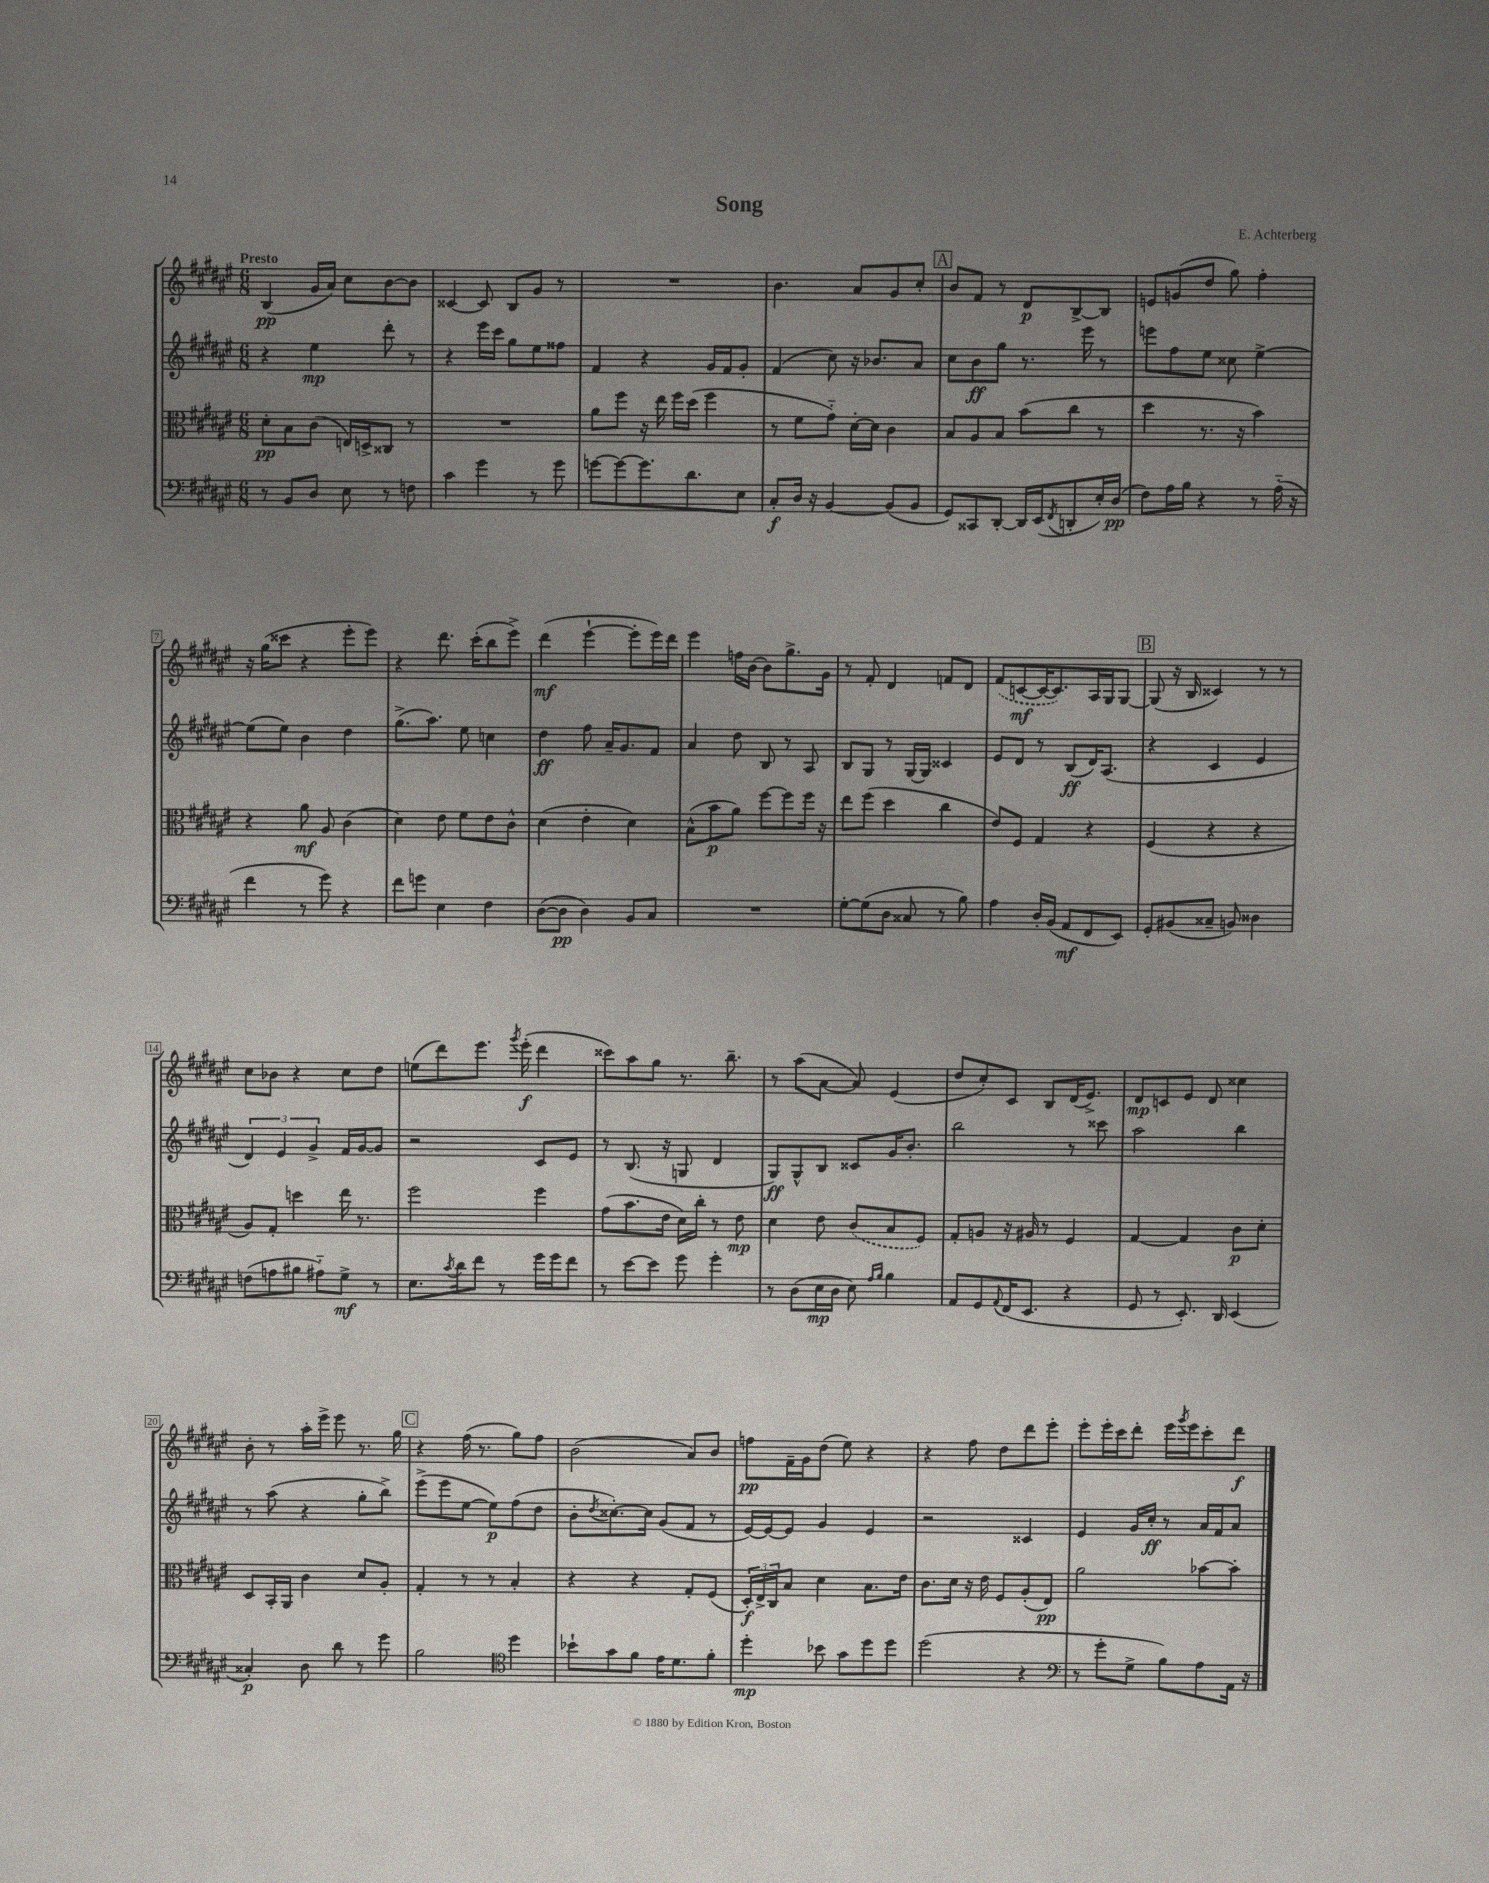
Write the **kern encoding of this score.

**kern	**dynam	**kern	**dynam	**kern	**dynam	**kern	**dynam
*part4	*part4	*part3	*part3	*part2	*part2	*part1	*part1
*staff4	*staff4	*staff3	*staff3	*staff2	*staff2	*staff1	*staff1
*clefF4	*	*clefC3	*	*clefG2	*	*clefG2	*
*k[f#c#g#d#a#e#]	*	*k[f#c#g#d#a#e#]	*	*k[f#c#g#d#a#e#]	*	*k[f#c#g#d#a#e#]	*
*M6/8	*	*M6/8	*	*M6/8	*	*M6/8	*
=1	=1	=1	=1	=1	=1	=1	=1
!	!	!	!	!	!	!LO:TX:a:B:t=Presto	!
8r	.	8d#'\L	pp	4r	.	(4B/	pp
8BB/L	.	8B\	.	.	.	.	.
8D#/J	.	(8c#\J	.	4ee#\	mp	16g#/LL	.
.	.	.	.	.	.	16a#/JJ)	.
8E#\	.	16En/LL)	.	.	.	8cc#\L	.
.	.	16Dn^/J	.	.	.	.	.
8r	.	8C##X/J	.	8ddd#'\	.	[8b\	.
8Fn\	.	8r	.	8r	.	8b\J]	.
=2	=2	=2	=2	=2	=2	=2	=2
4c#\	.	2.r	.	4r	.	[4c##X/	.
4g#\	.	.	.	16eee#\LL	.	8c##/]	.
.	.	.	.	16ccc#\JJ	.	.	.
.	.	.	.	8gg#\L	.	8B/L	.
8r	.	.	.	8ee#\	.	8g#/J	.
8g#\	.	.	.	8ff##X\J	.	8r	.
=3	=3	=3	=3	=3	=3	=3	=3
[8gn\L	.	8a#\L	.	4f#/	.	2.r	.
8g\_	.	8ff#\J	.	.	.	.	.
8.g\]	.	16r	.	4r	.	.	.
.	.	16ee#\	.	.	.	.	.
.	.	16ff#\LL	.	.	.	.	.
8.d#\	.	(16dd#\JJ	.	.	.	.	.
.	.	4ff#\	.	16g#/LL	.	.	.
.	.	.	.	16f#/J	.	.	.
8E#\J	.	.	.	8g#'/J	.	.	.
=4	=4	=4	=4	=4	=4	=4	=4
8C#'/L	f	8r	.	(4f#/	.	4.b\	.
16D#/Jk	.	8f#\L	.	.	.	.	.
16r	.	.	.	.	.	.	.
[4BB/	.	8g#\J)	.	8cc#\)	.	.	.
.	.	[16d#'\LL	.	16r	.	8a#/L	.
.	.	16d#\JJ]	.	8.b-X/L	.	.	.
(8BB/L]	.	4c#\	.	.	.	8g#/	.
8BB/J	.	.	.	8a#/J	.	8cc#'/J	.
!!LO:REH:place=s1:t=A
=5	=5	=5	=5	=5	=5	=5	=5
8GG#/L)	.	8B/L	.	8cc#\L	.	8b/L	.
8CC##X/	.	8A#/	.	8b\	ff	8f#/J	.
[8DD#'/J	.	8B/J	.	8gg#\J	.	8r	.
16DD#/LL]	.	(8b\L	.	8.r	.	8d#/L	p
(16EE#/J	.	.	.	.	.	.	.
8qFF#/	.	.	.	.	.	.	.
8DDn'/	.	8cc#\J	.	.	.	[8B^/	.
.	.	.	.	16eee#\	.	.	.
16E#'/L)	.	8r	.	8r	.	8B/J]	.
(16D#/JJ	pp	.	.	.	.	.	.
=6	=6	=6	=6	=6	=6	=6	=6
8F#\L)	.	4dd#\	.	8eeen\L	.	8en/L	.
16A#\L	.	.	.	8ff#\	.	(8gn/	.
16B\JJ	.	.	.	.	.	.	.
4r	.	8.r	.	8ee#\J	.	8dd#/J	.
.	.	.	.	8cc##X\	.	8gg#\)	.
.	.	16r	.	.	.	.	.
8r	.	4b\)	.	[4ee#^\	.	4ff#'\	.
(16A#\	.	.	.	.	.	.	.
16r	.	.	.	.	.	.	.
!!LO:LB:g=z
=7	=7	=7	=7	=7	=7	=7	=7
4f#\	.	4r	.	(8ee#\L]	.	16r	.
.	.	.	.	.	.	(16gg#\KL	.
.	.	.	.	8ee#\J)	.	8ccc##X\J	.
8r	.	8a#\	mf	4b\	.	4r	.
8g#\)	.	8A#/	.	.	.	.	.
4r	.	(4c#\	.	4dd#\	.	8eee#'\L	.
.	.	.	.	.	.	8eee#\J)	.
=8	=8	=8	=8	=8	=8	=8	=8
8f#\L	.	4d#\)	.	(8.gg#^\L	.	4r	.
8gn\J	.	.	.	.	.	.	.
.	.	.	.	8.aa#\J)	.	.	.
4E#\	.	8e#\	.	.	.	8.ddd#\	.
.	.	8f#\L	.	8ee#\	.	.	.
.	.	.	.	.	.	(16ccc#'\KL	.
4F#\	.	8e#\	.	4ccn\	.	8bb\	.
.	.	8c#^^\J	.	.	.	8eee#^\J)	.
=9	=9	=9	=9	=9	=9	=9	=9
([8D#\L	.	(4d#\	.	4dd#\	ff	(4ddd#\	mf
8D#\J]	pp	.	.	.	.	.	.
4D#\)	.	4e#'\	.	8ff#\	.	[4eee#`\	.
.	.	.	.	16a#~/KL	.	.	.
.	.	.	.	8.g#/	.	.	.
8BB/L	.	4d#\)	.	.	.	8eee#'\L]	.
8C#/J	.	.	.	8f#/J	.	16eee#\L)	.
.	.	.	.	.	.	16ddd#\JJ	.
=10	=10	=10	=10	=10	=10	=10	=10
2.r	.	(8B^^\L	.	4a#/	.	4eee#\	.
.	.	8b\	p	.	.	.	.
.	.	8a#\J)	.	8dd#\	.	16ffn\LL	.
.	.	.	.	.	.	[16b\JJ	.
.	.	[8ff#\L	.	8B/	.	8b\L]	.
.	.	8ff#\]	.	8r	.	8.gg#^\	.
.	.	16ff#\Jk	.	8A#/	.	.	.
.	.	16r	.	.	.	16g#\Jk	.
=11	=11	=11	=11	=11	=11	=11	=11
[8G#'\L	.	8ee#\L	.	8B/L	.	8r	.
(8G#\]	.	(8ff#\J	.	8G#/J	.	8f#'/	.
8D#\J	.	4dd#\	.	8r	.	4d#/	.
8C##X/	.	.	.	[16G#/LL	.	.	.
.	.	.	.	16G#/JJ]	.	.	.
8r	.	4cc#\	.	4c##X/	.	8fn/L	.
8B\)	.	.	.	.	.	8d#/J	.
=12	=12	=12	=12	=12	=12	=12	=12
4A#\	.	8e#/L)	.	8e#/L	.	(8f#/L	.
.	.	8F#/J	.	8d#/J	.	[8cn/	mf
16D#'/LL	.	4G#/	.	8r	.	16c/K_	.
(16BB/JJ	.	.	.	.	.	8.c/])	.
8AA#/L	mf	.	.	(8B/L	ff	.	.
8FF#/	.	4r	.	16d#/K)	.	16A#/L	.
.	.	.	.	(8.A#/J	.	16G#/J	.
8EE#/J)	.	.	.	.	.	[8G#/J	.
!!LO:REH:place=s1:t=B
=13	=13	=13	=13	=13	=13	=13	=13
8GG#'/L	.	(4F#/	.	4r	.	(8G#/]	.
(8BB#X/	.	.	.	.	.	16r	.
.	.	.	.	.	.	16B/	.
8C##X~/J	.	4r	.	4c#/	.	4c##X/)	.
8BBn/)	.	.	.	.	.	.	.
4D##X\	.	4r	.	4e#/	.	8r	.
.	.	.	.	.	.	8r	.
!!LO:LB:g=z
=14	=14	=14	=14	=14	=14	=14	=14
(8Fn\L	.	8A#/L)	.	6d#/)	.	8cc#\L	.
8An\	.	8G#'/J	.	.	.	8b-X\J	.
.	.	.	.	6e#/	.	.	.
8B#X\J	.	4ddn\	.	.	.	4r	.
.	.	.	.	6g#^/	.	.	.
8A#X\L)	.	.	.	.	.	.	.
8G#^\J	mf	16ee#\	.	16f#/LL	.	8cc#\L	.
.	.	8.r	.	[16g#/J	.	.	.
8r	.	.	.	8g#/J]	.	8dd#\J	.
=15	=15	=15	=15	=15	=15	=15	=15
8.E#\L	.	2ff#\	.	2r	.	(8een\L	.
.	.	.	.	.	.	8ddd#\)	.
8qc#/	.	.	.	.	.	.	.
16d#\k	.	.	.	.	.	.	.
8f#\J	.	.	.	.	.	8.eee#\J	.
8r	.	.	.	.	.	.	.
.	.	.	.	.	.	8qggg#/	.
.	.	.	.	.	.	(16eee#'\	f
16g#\LL	.	4ff#\	.	8c#/L	.	4ddd#\	.
16g#\J	.	.	.	.	.	.	.
8f#\J	.	.	.	8e#/J	.	.	.
=16	=16	=16	=16	=16	=16	=16	=16
8r	.	(8g#\L	.	8r	.	8ccc##X\L)	.
[8e#\L	.	8.b\	.	(8.B/	.	8aa#\	.
8e#\J]	.	.	.	.	.	8gg#\J	.
.	.	16e#\Jk	.	16r	.	.	.
8g#\	.	16d#\LL)	.	8Gn/	.	8.r	.
.	.	16cc#'\JJ	.	.	.	.	.
4g#'\	.	8r	.	4d#/	.	.	.
.	.	.	.	.	.	8.bb~\	.
.	.	8e#\	mp	.	.	.	.
=17	=17	=17	=17	=17	=17	=17	=17
8r	.	4d#\	.	8G#/L)	ff	8r	.
(8D#\L	.	.	.	8G#^^/	.	(8aa#\L	.
16E#\L	mp	8e#\	.	8B/J	.	[8a#\J	.
16D#\JJ	.	.	.	.	.	.	.
8E#\)	.	(8c#/L	.	8c##X/L	.	8a#/])	.
16qqA#/LL	.	.	.	.	.	.	.
16qqB/JJ	.	.	.	.	.	.	.
4B\	.	8B/	.	16g#/K	.	(4e#/	.
.	.	.	.	8.b'/J	.	.	.
.	.	8F#/J)	.	.	.	.	.
=18	=18	=18	=18	=18	=18	=18	=18
8AA#/L	.	8G#'/L	.	2bb\	.	8dd#/L	.
8GG#/	.	8An/J	.	.	.	8cc#'/)	.
8qqAA#/	.	.	.	.	.	.	.
(16FF#/K	.	16r	.	.	.	8c#/J	.
8.EE#/J	.	16A#X/	.	.	.	.	.
.	.	8r	.	.	.	8B/L	.
4r	.	4F#/	.	8r	.	(16d#/K	.
.	.	.	.	.	.	8.e#^/J)	.
.	.	.	.	8ccc##X\	.	.	.
=19	=19	=19	=19	=19	=19	=19	=19
8GG#/	.	[4G#/	.	2aa#\	.	8d#/L	mp
8r	.	.	.	.	.	8cn/	.
8.EE#'/)	.	4G#/]	.	.	.	8e#/J	.
.	.	.	.	.	.	8d#/	.
16DD#/	.	.	.	.	.	.	.
(4EE#/	.	8c#\L	p	4bb\	.	4cc##X\	.
.	.	8d#'\J	.	.	.	.	.
!!LO:LB:g=z
=20	=20	=20	=20	=20	=20	=20	=20
4C##X'/)	p	8D#/L	.	8r	.	8b'\	.
.	.	16BB'/L	.	(8aa#\	.	8r	.
.	.	16AA#/JJ	.	.	.	.	.
8D#\	.	4c#\	.	4r	.	16aa#'\LL	.
.	.	.	.	.	.	16eee#^\JJ	.
8d#\	.	.	.	.	.	8eee#\	.
8r	.	8d#/L	.	8gg#'\L	.	8.r	.
8g#\	.	8A#'/J	.	8bb^\J)	.	.	.
.	.	.	.	.	.	16gg#\	.
!!LO:REH:place=s1:t=C
=21	=21	=21	=21	=21	=21	=21	=21
2B\	.	4G#'/	.	(8eee#^\L	.	4r	.
.	.	.	.	8eee#\	.	.	.
.	.	8r	.	[8ee#\J	.	(16ff#\	.
.	.	.	.	.	.	8.r	.
.	.	8r	.	8ee#\L])	p	.	.
*clefC4	*	*	*	*	*	*	*
4dd#\	.	4B'/	.	(8ff#\	.	8gg#\L)	.
.	.	.	.	8dd#\J	.	8ff#\J	.
=22	=22	=22	=22	=22	=22	=22	=22
8b-X`\L	.	4r	.	8b'\L	.	(2b\	.
.	.	.	.	8qdd#/	.	.	.
8g#\	.	.	.	[8.cc##X'\)	.	.	.
8f#\J	.	4r	.	.	.	.	.
.	.	.	.	16cc##\Jk]	.	.	.
16e#\KL	.	.	.	(8g#/L	.	.	.
8.d#\	.	.	.	.	.	.	.
.	.	8G#'/L	.	8f#/J	.	8a#/L)	.
8f#'\J	.	(8F#/J	.	8r	.	8b/J	.
=23	=23	=23	=23	=23	=23	=23	=23
4dd#'\	mp	24D#'/LL)	f	[16e#/LL)	.	8ffn\L	pp
.	.	24E#^/	.	.	.	.	.
.	.	.	.	16e#/J_	.	.	.
.	.	24C#/J	.	.	.	.	.
.	.	8B/J	.	8e#/J]	.	16f#~\L	.
.	.	.	.	.	.	16g#\J	.
8b-X\	.	4d#\	.	4g#/	.	(8dd#\J	.
8g#\L	.	.	.	.	.	8ee#\)	.
8dd#\	.	8.B\L	.	4e#/	.	4r	.
8dd#\J	.	.	.	.	.	.	.
.	.	16e#\Jk	.	.	.	.	.
=24	=24	=24	=24	=24	=24	=24	=24
(2dd#\	.	8.c#\L	.	2r	.	4r	.
.	.	16d#\Jk	.	.	.	.	.
.	.	16r	.	.	.	8ff#\	.
.	.	16e#\	.	.	.	.	.
.	.	8F#/L	.	.	.	8dd#\L	.
4r	.	(8A#'/	.	4c##X/	.	8ddd#\	.
.	.	8E#/J)	pp	.	.	8eee#'\J	.
=25	=25	=25	=25	=25	=25	=25	=25
*clefF4	*	*	*	*	*	*	*
8r	.	2a#\	.	4e#/	.	8eee#'\L	.
8g#'\L	.	.	.	.	.	16eee#'\L	.
.	.	.	.	.	.	16ccc#\J	.
8G#^\J	.	.	.	16g#/LL	.	8ddd#'\J	.
.	.	.	.	16cc#'/JJ	ff	.	.
8B\L)	.	.	.	8r	.	16eee#\LL	.
.	.	.	.	.	.	8qggg#/	.
.	.	.	.	.	.	16eee#\J	.
8A#\	.	[8b-X\L	.	16a#/LL	.	8ccc#'\	.
.	.	.	.	16f#/J	.	.	.
16AA#\Jk	.	8b-'\J]	.	8a#/J	.	8ddd#\J	f
16r	.	.	.	.	.	.	.
==	==	==	==	==	==	==	==
*-	*-	*-	*-	*-	*-	*-	*-
